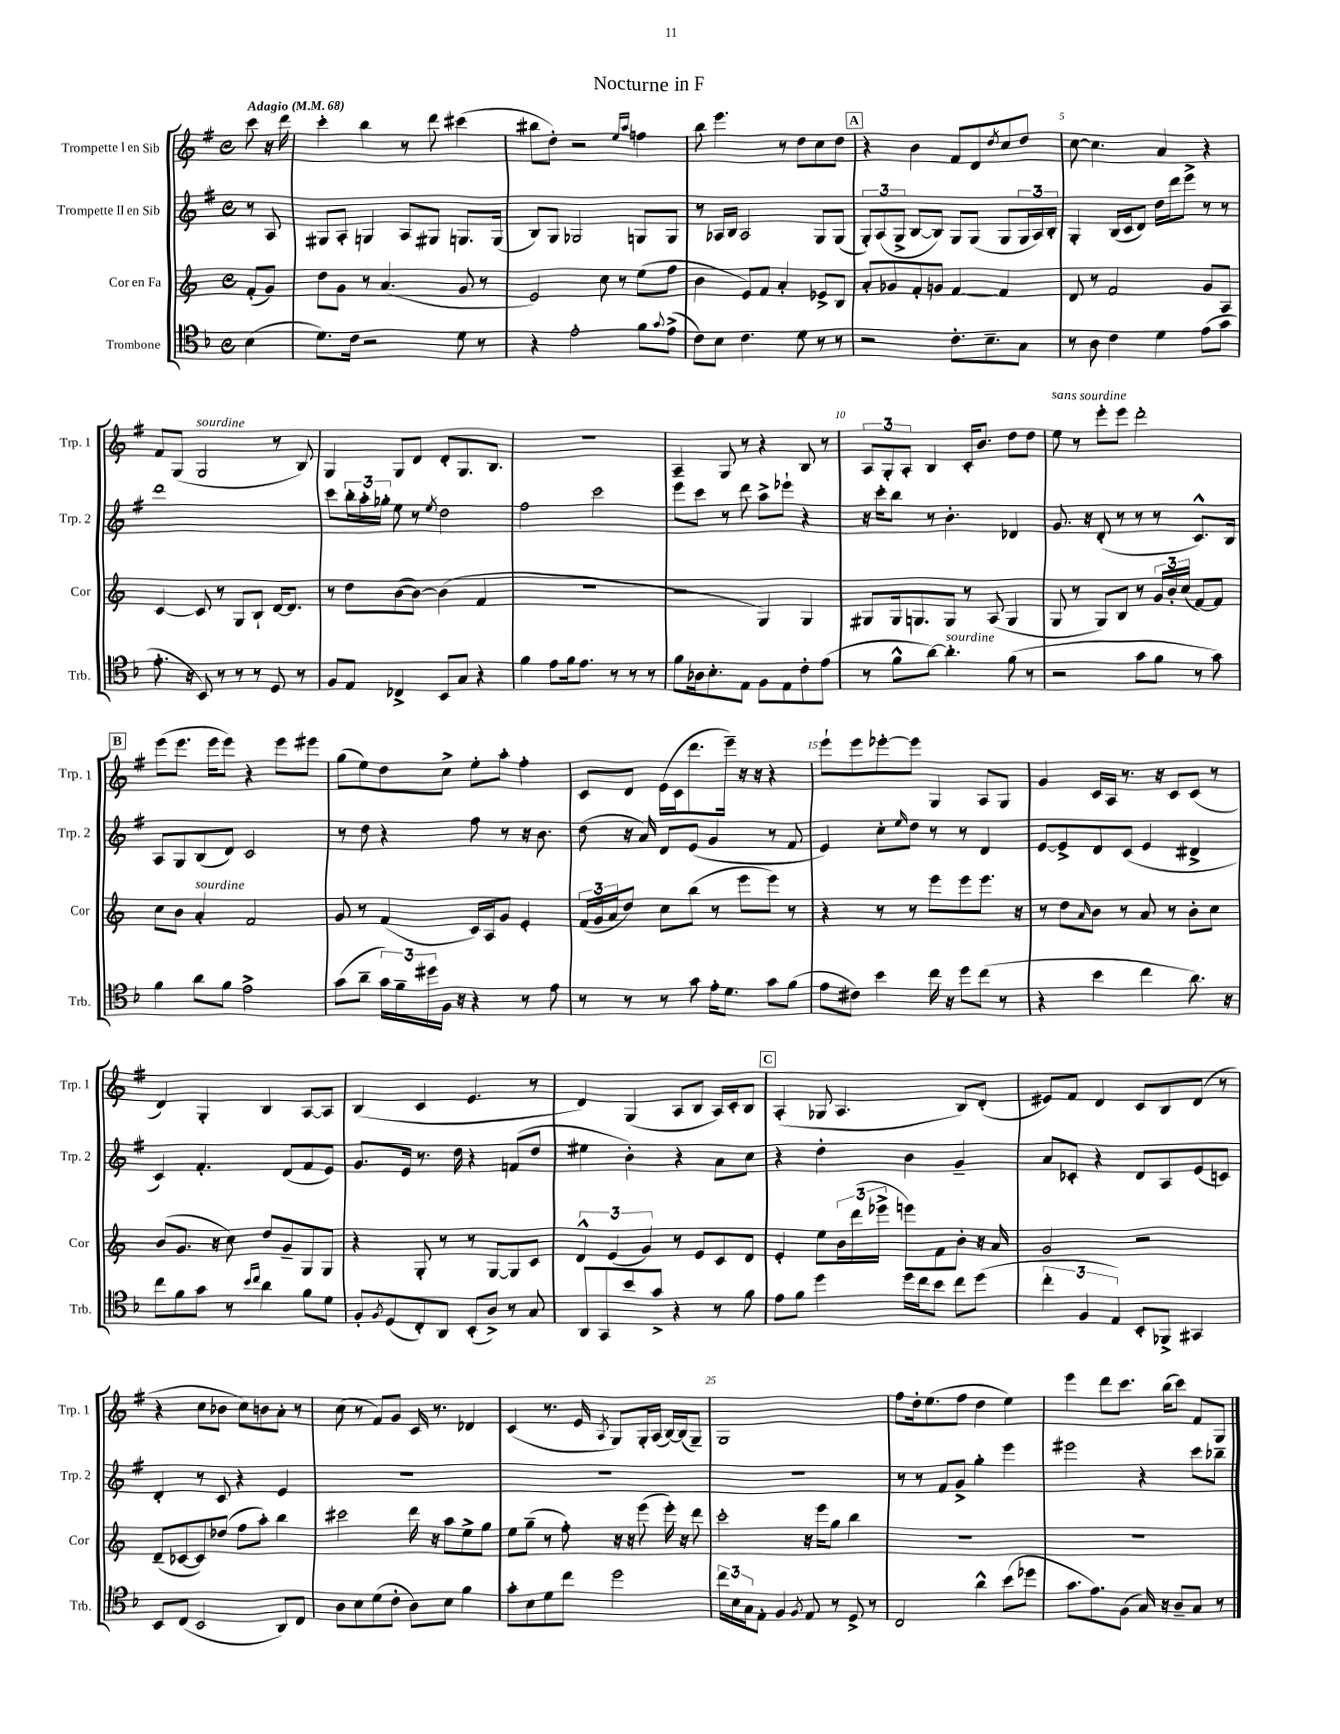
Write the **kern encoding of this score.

**kern	**kern	**kern	**kern
*staff4	*staff3	*staff2	*staff1
*clefC4	*clefG2	*clefG2	*clefG2
*k[b-]	*k[]	*k[f#]	*k[f#]
*M4/4	*M4/4	*M4/4	*M4/4
*met(c)	*met(c)	*met(c)	*met(c)
*MM68	*MM68	*MM68	*MM68
(4B-	(8f'	8r	8ccc
.	8g)	8A	16r
.	.	.	16ddd
=	=	=	=
8.d)	8dd	8G#	4ccc'
.	8g	8A'	.
16c	.	.	.
2r	8r	4G	4bb
.	(4.a	.	.
.	.	8A	8r
.	.	8G#	8ddd
8d	8g	8.G	(4ccc#
8r	8r	.	.
.	.	(16G	.
=	=	=	=
4r	2e)	8B)	8bb#
.	.	8G	8dd')
2e'	.	2G-	2r
.	8cc	.	.
.	8r	.	.
.	.	.	16qqee
.	.	.	16qqaa
8f	(8ee	8G	4ff
8qqg	.	.	.
(8e^	8ff	8G	.
=	=	=	=
8c)	4b	8r	8bb
8B-	.	16A-	4.eee
.	.	16B	.
4.c	8e)	2A-	.
.	8f	.	.
.	4a'	.	8r
8d	.	.	8dd
8r	8e-^	8G	8cc
8r	8B	(8G	8dd
=	=	=	=
2r	8a'	12G')	4r
.	.	(12A	.
.	8g-	.	.
.	.	12G^	.
.	8f'	[8B	4b
.	8g	8B])	.
8.c'	[4f	8G	8f#
.	.	(8G	8d
8.B-~	.	.	.
.	.	.	8qdd
.	4f]	8G	8cc
8G	.	24G	8dd
.	.	24A)	.
.	.	24B'	.
=	=	=	=
8r	8d	4G'	[8cc
8A	8r	.	4.cc]
4c	2f	(16B	.
.	.	16c	.
.	.	8d)	.
4d	.	16dd	4a
.	.	16ddd	.
.	.	8eee^	.
(8e	8g	8r	4r
8g	8A	8r	.
=	=	=	=
8.e'	[4c	1ddd	8f#
.	.	.	(8G
16r	.	.	.
8BB-)	8c]	.	2G
8r	8r	.	.
8r	8G	.	.
8r	8B`	.	.
8D	[16d	.	8r
.	8.d]	.	.
8r	.	.	8B)
=	=	=	=
8F	8r	8ccc	4G
8E	8dd	24bb'	.
.	.	24aa'	.
.	.	24gg-'	.
4C-^	([8b	8ee	8G
.	8b_)	8r	8d
.	.	8qee	.
8BB-	(4b]	2dd	8d'
8G	.	.	8.G
4r	4f	.	.
.	.	.	8.B
=	=	=	=
4f	1r	2ff#	1r
8e	.	.	.
16f	.	.	.
8.e	.	.	.
.	.	2ccc	.
8r	.	.	.
8r	.	.	.
8r	.	.	.
=	=	=	=
8f	2r	8eee	4A~
16A-	.	8ccc	.
8.B-'	.	.	.
.	.	8r	8G
8E	.	8ddd	8r
8F	4G)	8aa^	4r
8E	.	8eee-`	.
8c'	4G	4r	8B
(8e	.	.	8r
=	=	=	=
8r	8G#	16r	12A
.	.	16ccc'	.
.	.	.	12G'
8f^^	16G#	8bb	.
.	.	.	12A'
.	8.G	.	.
[8a)	.	8r	4B
4.a']	8G	4.b'	.
.	8r	.	16c'
.	.	.	8.b
.	(8A	.	.
(8f	4G	4d-	8dd
8r	.	.	8dd
=	=	=	=
2r	8G	8.g	8ee
.	8r	.	8r
.	.	16r	.
.	8G)	(8d'	8eee'
.	8B	8r	8eee
8g	8r	8r	2ddd'
8f	24g	8r	.
.	24b'	.	.
.	(24cc	.	.
8r	[8f)	8.c^^)	.
8g)	8f]	.	.
.	.	16B	.
=	=	=	=
4f	8cc	8A	(8eee
.	8b	8G	8.eee
8a	4a'	(8B	.
.	.	.	16eee
8f	.	8d)	8eee)
2e^	2f	2c	4r
.	.	.	8eee
.	.	.	8eee#
=	=	=	=
(8g	8g	8r	(8gg
8a~	8r	8dd	8ee)
24g)	(4f	4r	8dd
24f~	.	.	.
24dd#	.	.	.
16F	.	.	8cc^
16r	.	.	.
4r	16c)	8ff#	8ee'
.	16A	.	.
.	8g	8r	8aa'
8r	4e'	16r	4ff#'
.	.	8.b	.
8e	.	.	.
=	=	=	=
8r	(24f	(8dd	8c
.	24g	.	.
.	24a	.	.
8r	8dd)	16r	8d
.	.	16a)	.
8r	8cc	8d	(16e
.	.	.	16c
8g	(8bb	(8e	8.ddd
16e'	8r	4g	.
8.d	.	.	16eee~)
.	8eee	.	16r
.	.	.	16r
8g	8eee)	8r	4r
(8f	8r	8f#	.
=	=	=	=
8e	4r	4e)	8eee`
8c#)	.	.	8eee
4b-	8r	8cc'	[8eee-'
.	.	16qqee	.
.	8r	8dd	8eee-]
16cc	8eee	8r	4G
16r	.	.	.
8dd	8eee	8r	.
(8cc	8.eee	4d	8A
8r	.	.	8G
.	16r	.	.
=	=	=	=
4r	8r	[8e	4g
.	8dd	8e^]	.
.	16qqa	.	.
4b-	8b	8d	16c
.	.	.	16A
.	8r	(8c	8.r
4cc	8a	4e	.
.	.	.	16r
.	8r	.	8c
8.a)	8b'	4d#^	(8c
.	8cc	.	8r
16r	.	.	.
=	=	=	=
8cc	(8b	4c)	4d)
8f	8.g	.	.
8g	.	4.f#'	4G'
.	16r	.	.
8r	8cc)	.	.
16qqb-	.	.	.
16qqcc	.	.	.
4a	8dd	.	4B
.	8g~	(8d	.
8f	8G	8f#	[8A
8d	8G	8e)	8A]
=	=	=	=
8F'	4r	8.g	(4B
8qF	.	.	.
(8D	.	.	.
.	.	16e	.
8C')	8G'	8.r	4c
8AA	8r	.	.
.	.	16dd	.
(8BB-'	8r	4r	4.e
8A^)	[8G	.	.
8r	8G]	(8f	.
8G	8c	8dd	8r
=	=	=	=
8AA	6d^^	4ee#	4d)
8GG	.	.	.
.	(6e	.	.
8b-	.	4b')	(4G
.	6g)	.	.
8g^	.	.	.
4r	8r	4r	8A
.	8e	.	8B
8r	8c	8a	16A)
.	.	.	16c'
8f	8d	8cc	8B
=	=	=	=
8e	4e'	4r	(4A'
8f	.	.	.
4dd	8ee	4dd'	8G-
.	24b	.	4.A
.	(24ddd	.	.
.	24eee-^	.	.
16dd	8eee)	4b	.
16cc	.	.	.
8b-	8f	.	.
8cc	8b'	4g~	8B)
(8dd	16r	.	(8d'
.	16a	.	.
=	=	=	=
6cc'	2g	8a	8e#)
.	.	8c-'	8f#
6F	.	.	.
.	.	4r	4d
6E)	.	.	.
8BB-'	2r	8d	8c
8FF-^	.	8A	8B
4GG#	.	(8e	(8d
.	.	8c)	8r
=	=	=	=
8BB-	(8d~	4d'	4r
(8C	[8c-	.	.
2BB-	8c-])	8r	8cc
.	(8dd-	8c	8b-
.	8ff	4r	8cc)
.	8aa')	.	8b
8AA)	4bb	4e	8a'
8C	.	.	8r
=	=	=	=
8A	2ccc#	1r	(8cc
8B-	.	.	8r
(8d	.	.	8f#)
8c'	.	.	8g
8A)	16ddd	.	16c
.	16r	.	8.r
8B-	8aa	.	.
4f	8ee^	.	4d-
.	8gg	.	.
=	=	=	=
8g'	8ee	1r	(4c
8B-	(8gg~	.	.
8d	8r	.	8.r
8cc	8ff')	.	.
.	.	.	16e
.	.	.	8qA
2dd	16r	.	8G)
.	16r	.	.
.	(8eee	.	16G'
.	.	.	(16A
.	16eee')	.	[16B)
.	16r	.	(16B]
.	8ddd	.	8G~)
=	=	=	=
24cc	2ccc'	1r	1G
24B-	.	.	.
24G	.	.	.
8E'	.	.	.
4F	.	.	.
8qF	.	.	.
8E	16r	.	.
.	16eee	.	.
8r	8gg	.	.
8D^	4bb	.	.
8r	.	.	.
=	=	=	=
2C	1r	8r	8ff#
.	.	8r	16dd'
.	.	.	(8.ee
.	.	8f#	.
.	.	8g^	8ff#
4a^^	.	4gg'	4dd
(8b-	.	4eee	4ee)
8dd-	.	.	.
=	=	=	=
8.g	1r	2eee#	4eee
8.e)	.	.	.
.	.	.	8ddd
(8F	.	.	8.ccc
16G)	.	4r	.
16r	.	.	(16bb
8A~	.	.	8ccc)
8G	.	8ccc	8f#
8r	.	8bb-~	8G
==	==	==	==
*-	*-	*-	*-
